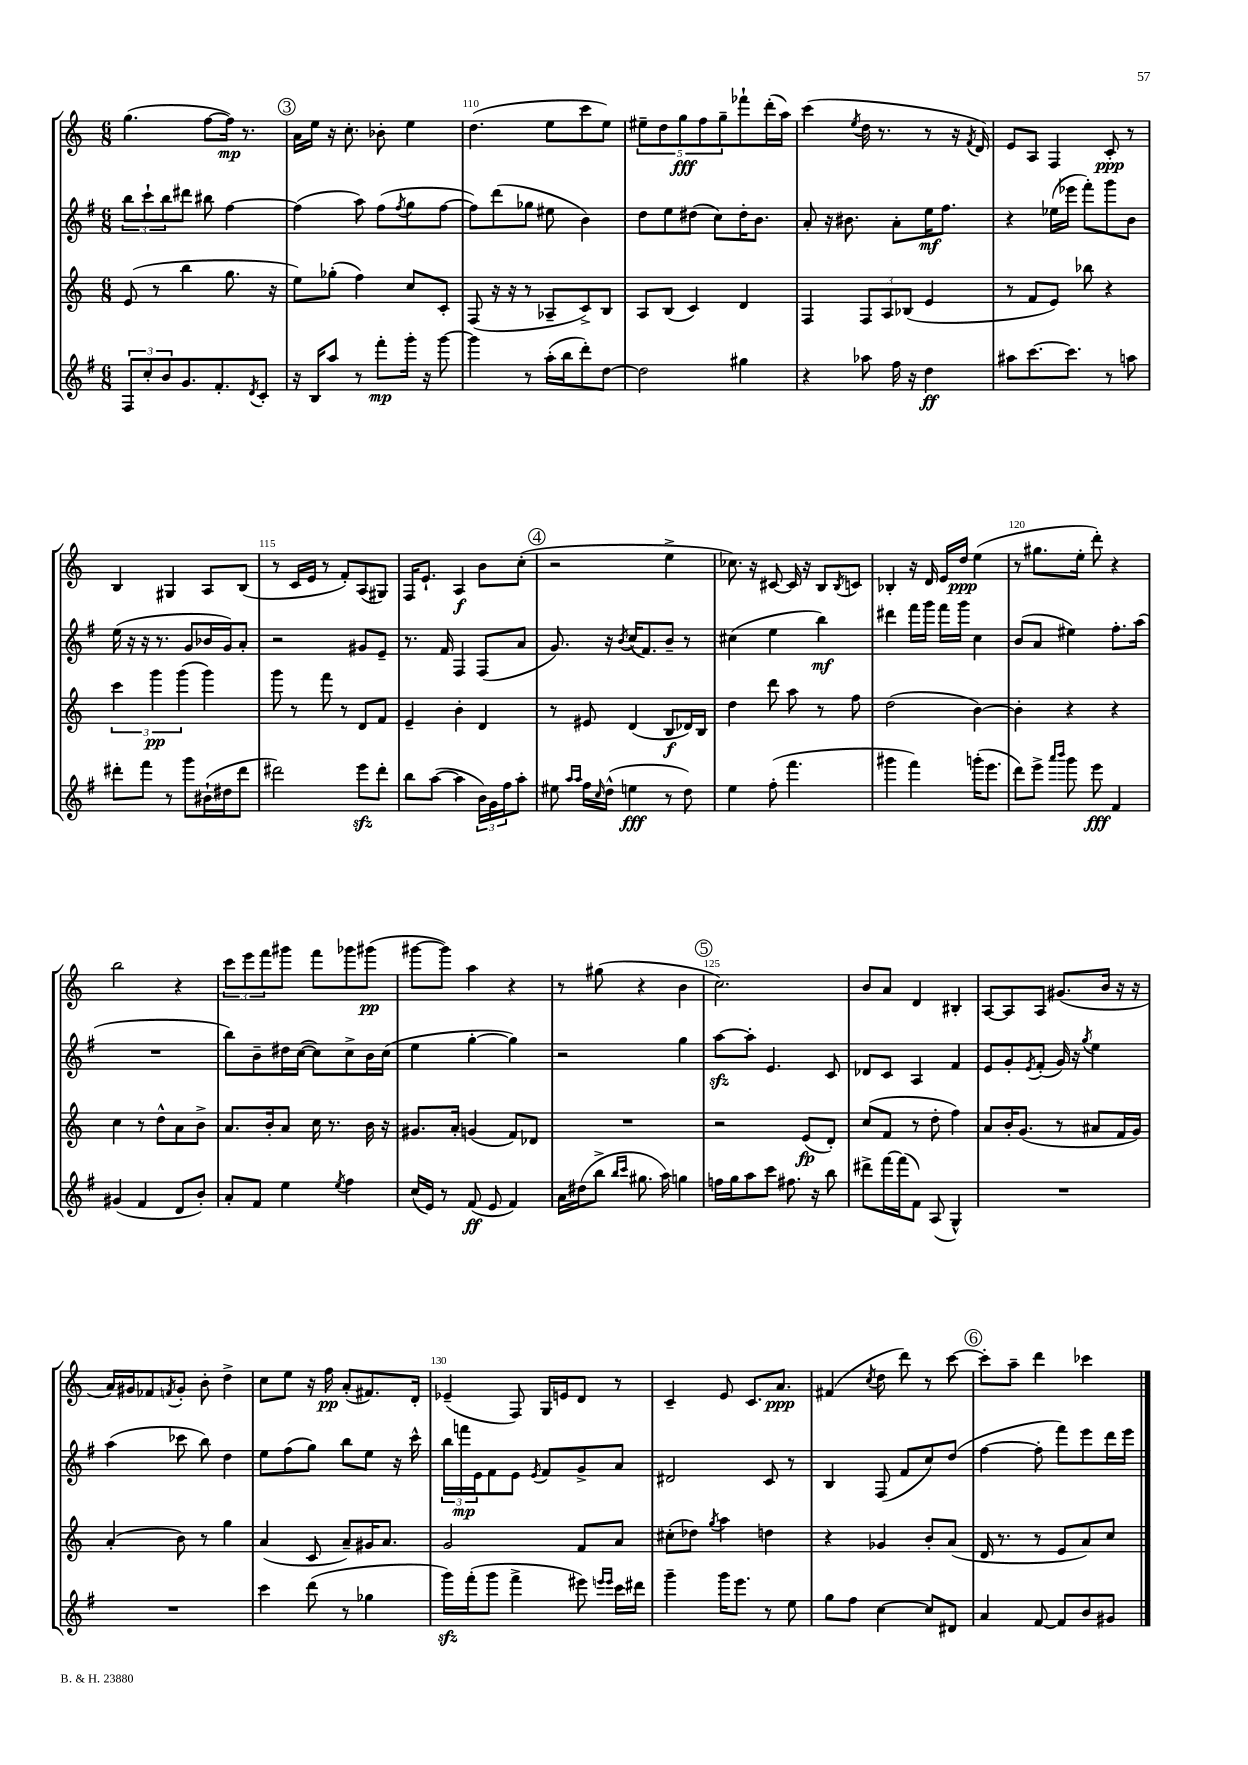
<<
\new StaffGroup <<
\new Staff = "s0" {
    \clef treble \key c \major \numericTimeSignature \time 6/8
    g''4.( f''8~ f''16\mp) r8. |
    \mark \markup { \circle "3" } a'16 e''16 r16 c''8.-. bes'8-. e''4 |
    d''4.( e''8 c'''8 e''8) |
    \tuplet 5/4 { eis''8-- d''8 g''8\fff f''8 g''8-- } fes'''8-! d'''16-.( a''16) |
    c'''4( \acciaccatura { e''8 } d''16 r8. r8 r16 \acciaccatura { f'8 } d'16) |
    e'8 a8 f4 c'8-.\ppp r8 |
    b4 gis4 a8 b8( |
    r8 c'16 e'16 r8 f'8-.) a8( gis8) |
    f16 e'8.-! a4\f b'8 c''8-.( |
    \mark \markup { \circle "4" } r2 e''4-> |
    ces''8.) r16 cis'8~ cis'16 r16 b8 \acciaccatura { b8 } c'8 |
    bes4-. r16 d'16 e'16 d''16\ppp e''4( |
    r8 gis''8. e''16-. d'''8-.) r4 |
    b''2 r4 |
    \tuplet 3/2 { c'''8 e'''8 f'''8 } gis'''8 f'''8 ges'''8 gis'''8\pp( |
    gis'''8~ gis'''8) a''4 r4 |
    r8 gis''8( r4 b'4 |
    \mark \markup { \circle "5" } c''2.) |
    b'8 a'8 d'4 bis4-. |
    a8~ a8 a8 gis'8.( b'16 r16 r16 |
    a'16) gis'16 fes'8 \acciaccatura { f'8 } gis'8-. b'8-. d''4-> |
    c''8 e''8 r16 f''16\pp a'8-.( fis'8.) d'16-. |
    ees'4--( f8) g16 e'16 d'8 r8 |
    c'4-- e'8 c'8. a'8.\ppp |
    fis'4( \acciaccatura { c''8 } d''8 d'''8) r8 c'''8~ |
    \mark \markup { \circle "6" } c'''8-. a''8-- d'''4 ces'''4 \bar "|." |
}
\new Staff = "s1" {
    \clef treble \key g \major \numericTimeSignature \time 6/8
    \tuplet 3/2 { b''8 c'''8-! b''8 } dis'''8 bis''8 fis''4~ |
    \mark \markup { \circle "3" } fis''4( a''8) fis''8( \acciaccatura { fis''8 } g''8 fis''8~ |
    fis''8) d'''8( ges''8 eis''8 b'4) |
    d''8 e''8 dis''8( c''8) dis''16-. b'8. |
    a'8-. r16 bis'8. a'8-. e''16\mf fis''8. |
    r4 ees''16( ees'''16 fis'''8-.) g'''8 b'8 |
    e''16( r16 r16 r8. g'8 bes'16 g'16) a'8-. |
    r2 gis'8 e'8-- |
    r8. fis'16 fis4 fis8( a'8 |
    \mark \markup { \circle "4" } g'8.) r16 \acciaccatura { b'8 } c''16( fis'8.) b'8-- r8 |
    cis''4( e''4 b''4\mf) |
    dis'''4 fis'''16 g'''16 fis'''16 g'''16 c''4 |
    b'8( a'8 eis''4) fis''8.-. a''16( |
    R2. |
    b''8) b'8-- dis''16 c''16~( c''8) c''8-> b'16 c''16( |
    e''4 g''4~-. g''4) |
    r2 g''4 |
    \mark \markup { \circle "5" } a''8~\sfz a''8-. e'4. c'8 |
    des'8 c'8 a4 fis'4 |
    e'8 g'8-. \acciaccatura { e'8 } fis'8-.( g'16) r16 \acciaccatura { g''8 } e''4 |
    a''4( ces'''8 b''8) d''4 |
    e''8 fis''8( g''8) b''8 e''8 r16 c'''16-^ |
    \tuplet 3/2 { b''16 f'''16\mp e'16 } fis'8 e'8 \acciaccatura { e'8 } fis'8 g'8-> a'8 |
    dis'2 c'8 r8 |
    b4 fis8( fis'8 c''8) d''8( |
    \mark \markup { \circle "6" } fis''4~ fis''8-. fis'''8) e'''8 d'''16 e'''16 \bar "|." |
}
\new Staff = "s2" {
    \clef treble \key c \major \numericTimeSignature \time 6/8
    e'8( r8 b''4 g''8. r16 |
    \mark \markup { \circle "3" } e''8) ges''8-.( f''4) c''8 c'8-. |
    f8( r16 r16 r8 aes8-- c'8->) b8 |
    a8 b8( c'4) d'4 |
    f4 \tuplet 3/2 { f8 a8 bes8( } e'4 |
    r8 f'8 e'8) bes''8 r4 |
    \tuplet 3/2 { c'''4 g'''4\pp g'''4( } g'''4) |
    g'''8 r8 f'''8 r8 d'8 f'8 |
    e'4-- b'4-. d'4 |
    \mark \markup { \circle "4" } r8 eis'8 d'4( b8\f des'16) b16 |
    d''4 d'''8 a''8 r8 f''8 |
    d''2( b'4~) |
    b'4-. r4 r4 |
    c''4 r8 d''8-^ a'8 b'8-> |
    a'8. b'16-. a'8 c''16 r8. b'16 r16 |
    gis'8. a'16-. g'4( f'8) des'8 |
    R2. |
    \mark \markup { \circle "5" } r2 e'8\fp( d'8-.) |
    c''8( f'8 r8 d''8-. f''4) |
    a'8 b'16-. g'8.( r8 ais'8 f'16 g'16) |
    a'4-.( b'8) r8 g''4 |
    a'4( c'8 a'8--) gis'16 a'8. |
    g'2 f'8 a'8 |
    cis''8-.( des''8) \acciaccatura { g''8 } a''4 d''4 |
    r4 ges'4 b'8-. a'8( |
    \mark \markup { \circle "6" } d'16 r8. r8 e'8 a'8) c''8 \bar "|." |
}
\new Staff = "s3" {
    \clef treble \key g \major \numericTimeSignature \time 6/8
    \tuplet 3/2 { fis8 c''8-. b'8 } g'8. fis'8.-. \acciaccatura { d'8 } c'8-. |
    \mark \markup { \circle "3" } r16 b16 a''8 r8 fis'''8-.\mp g'''16-. r16 g'''8~ |
    g'''4 r8 a''16-.( b''16 d'''8-.) d''8~ |
    d''2 gis''4 |
    r4 aes''8 fis''16 r16 d''4\ff |
    ais''8 c'''8.~ c'''8. r8 a''8 |
    dis'''8-. fis'''8 r8 g'''8 bis'16-!( dis''16 dis'''8 |
    dis'''2) e'''8\sfz dis'''8-. |
    b''8 a''8~( a''4 \tuplet 3/2 { b'16) g'16 fis''16 } a''8-. |
    \mark \markup { \circle "4" } eis''8 \grace { a''16 a''16 } fis''16 \grace { c''16 } d''16-^( e''4\fff r8 d''8) |
    e''4 fis''8-.( fis'''4. |
    gis'''4 fis'''4) g'''16-.( e'''8. |
    d'''8) e'''8-> \grace { a'''16 b'''16 } g'''8 e'''8\fff fis'4 |
    gis'4( fis'4 d'8 b'8-.) |
    a'8-. fis'8 e''4 \acciaccatura { e''8 } fis''4 |
    c''16( e'16) r8 fis'8\ff( e'8 fis'4) |
    a'16 dis''16( b''8-> \grace { b''16 c'''16 } gis''8. a''16) g''4 |
    \mark \markup { \circle "5" } f''16 g''16 a''8 c'''8 fis''8. r16 b''8 |
    dis'''8-> fis'''16~ fis'''16( fis'8) a8( g4-^) |
    R2. |
    R2. |
    c'''4 d'''8( r8 ges''4 |
    g'''16\sfz) fis'''16-.( g'''8 fis'''4-> eis'''8) \grace { e'''16 e'''16 } c'''16 dis'''16 |
    g'''4-- g'''16 e'''8. r8 e''8 |
    g''8 fis''8 c''4~ c''8 dis'8 |
    \mark \markup { \circle "6" } a'4 fis'8~ fis'8 b'8 gis'8 \bar "|." |
}
>>
>>
\layout { \context { \Score currentBarNumber = #108 \override BarNumber.break-visibility = ##(#f #t #t) barNumberVisibility = #(every-nth-bar-number-visible 5) } }
